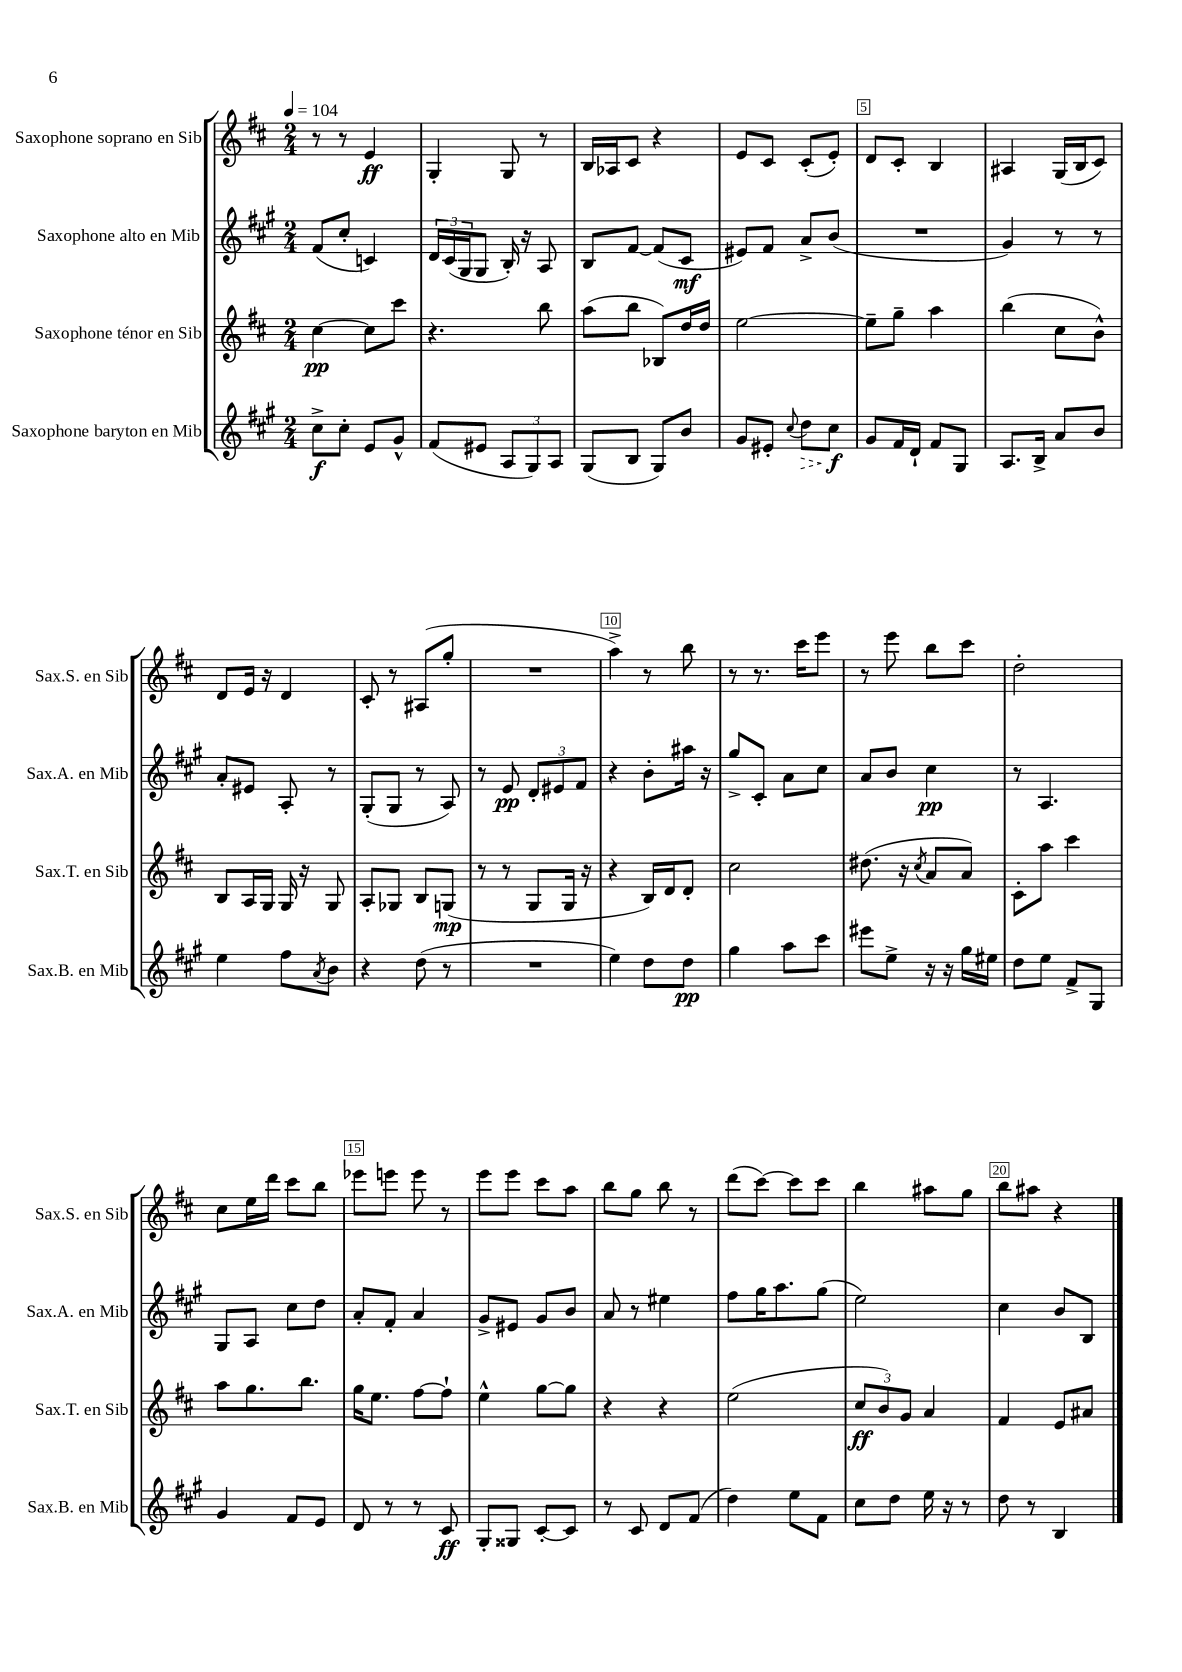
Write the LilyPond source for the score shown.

<<
\new StaffGroup <<
\new Staff = "s0" \with { instrumentName = "Saxophone soprano en Sib" shortInstrumentName = "Sax.S. en Sib" } {
    \clef treble \key d \major \numericTimeSignature \time 2/4 \tempo 4 = 104
    r8 r8 e'4\ff |
    g4-. g8 r8 |
    b16 aes16 cis'8 r4 |
    e'8 cis'8 cis'8-.( e'8-.) |
    d'8 cis'8-. b4 |
    ais4 g16( b16 cis'8) |
    d'8 e'16 r16 d'4 |
    cis'8-. r8 ais8( g''8-. |
    R2 |
    a''4->) r8 b''8 |
    r8 r8. cis'''16 e'''8 |
    r8 e'''8 b''8 cis'''8 |
    d''2-. |
    cis''8 e''16 d'''16 cis'''8 b''8 |
    ees'''8 e'''8 e'''8 r8 |
    e'''8 e'''8 cis'''8 a''8 |
    b''8 g''8 b''8 r8 |
    d'''8( cis'''8~) cis'''8 cis'''8 |
    b''4 ais''8 g''8 |
    b''8 ais''8 r4 \bar "|." |
}
\new Staff = "s1" \with { instrumentName = "Saxophone alto en Mib" shortInstrumentName = "Sax.A. en Mib" } {
    \clef treble \key a \major \numericTimeSignature \time 2/4
    fis'8( cis''8-. c'4) |
    \tuplet 3/2 { d'16 cis'16( gis16 } gis8 b16-.) r16 a8 |
    b8 fis'8~ fis'8( cis'8\mf |
    eis'8) fis'8 a'8-> b'8( |
    R2 |
    gis'4) r8 r8 |
    a'8-. eis'8 a8-. r8 |
    gis8-.( gis8 r8 a8) |
    r8 e'8\pp \tuplet 3/2 { d'8-. eis'8 fis'8 } |
    r4 b'8-. ais''16 r16 |
    gis''8-> cis'8-. a'8 cis''8 |
    a'8 b'8 cis''4\pp |
    r8 a4. |
    gis8 a8 cis''8 d''8 |
    a'8-. fis'8-. a'4 |
    gis'8-> eis'8 gis'8 b'8 |
    a'8 r8 eis''4 |
    fis''8 gis''16 a''8. gis''8( |
    e''2) |
    cis''4 b'8 b8 \bar "|." |
}
\new Staff = "s2" \with { instrumentName = "Saxophone ténor en Sib" shortInstrumentName = "Sax.T. en Sib" } {
    \clef treble \key d \major \numericTimeSignature \time 2/4
    cis''4~\pp cis''8 cis'''8 |
    r4. b''8 |
    a''8( b''8 bes8) d''16 d''16 |
    e''2~ |
    e''8-- g''8-- a''4 |
    b''4( cis''8 b'8-^) |
    b8 a16 g16 g16 r16 g8 |
    a8-. ges8 b8 g8\mp( |
    r8 r8 g8 g16 r16 |
    r4 b16) d'16 d'8-. |
    cis''2 |
    dis''8.( r16 \acciaccatura { cis''8 } a'8 a'8) |
    cis'8-. a''8 cis'''4 |
    a''8 g''8. b''8. |
    g''16 e''8. fis''8~ fis''8-! |
    e''4-^ g''8~ g''8 |
    r4 r4 |
    e''2( |
    \tuplet 3/2 { cis''8\ff b'8) g'8 } a'4 |
    fis'4 e'8 ais'8 \bar "|." |
}
\new Staff = "s3" \with { instrumentName = "Saxophone baryton en Mib" shortInstrumentName = "Sax.B. en Mib" } {
    \clef treble \key a \major \numericTimeSignature \time 2/4
    cis''8->\f cis''8-. e'8 gis'8-^ |
    fis'8( eis'8 \tuplet 3/2 { a8 gis8) a8 } |
    gis8( b8 gis8) b'8 |
    gis'8 eis'8-. \appoggiatura { cis''8 } \once \override Hairpin.style = #'dashed-line d''8\> cis''8\f\! |
    gis'8 fis'16 d'16-! fis'8 gis8 |
    a8. b16-> a'8 b'8 |
    e''4 fis''8 \acciaccatura { a'8 } b'8 |
    r4 d''8( r8 |
    R2 |
    e''4) d''8 d''8\pp |
    gis''4 a''8 cis'''8 |
    eis'''8 e''8-> r16 r16 gis''16 eis''16 |
    d''8 e''8 fis'8-> gis8 |
    gis'4 fis'8 e'8 |
    d'8 r8 r8 cis'8\ff |
    gis8-. gisis8 cis'8~-. cis'8 |
    r8 cis'8 d'8 fis'8( |
    d''4) e''8 fis'8 |
    cis''8 d''8 e''16 r16 r8 |
    d''8 r8 b4 \bar "|." |
}
>>
>>
\layout { \context { \Score \override BarNumber.break-visibility = ##(#f #t #t) barNumberVisibility = #(every-nth-bar-number-visible 5) \override BarNumber.stencil = #(make-stencil-boxer 0.1 0.3 ly:text-interface::print) } }
